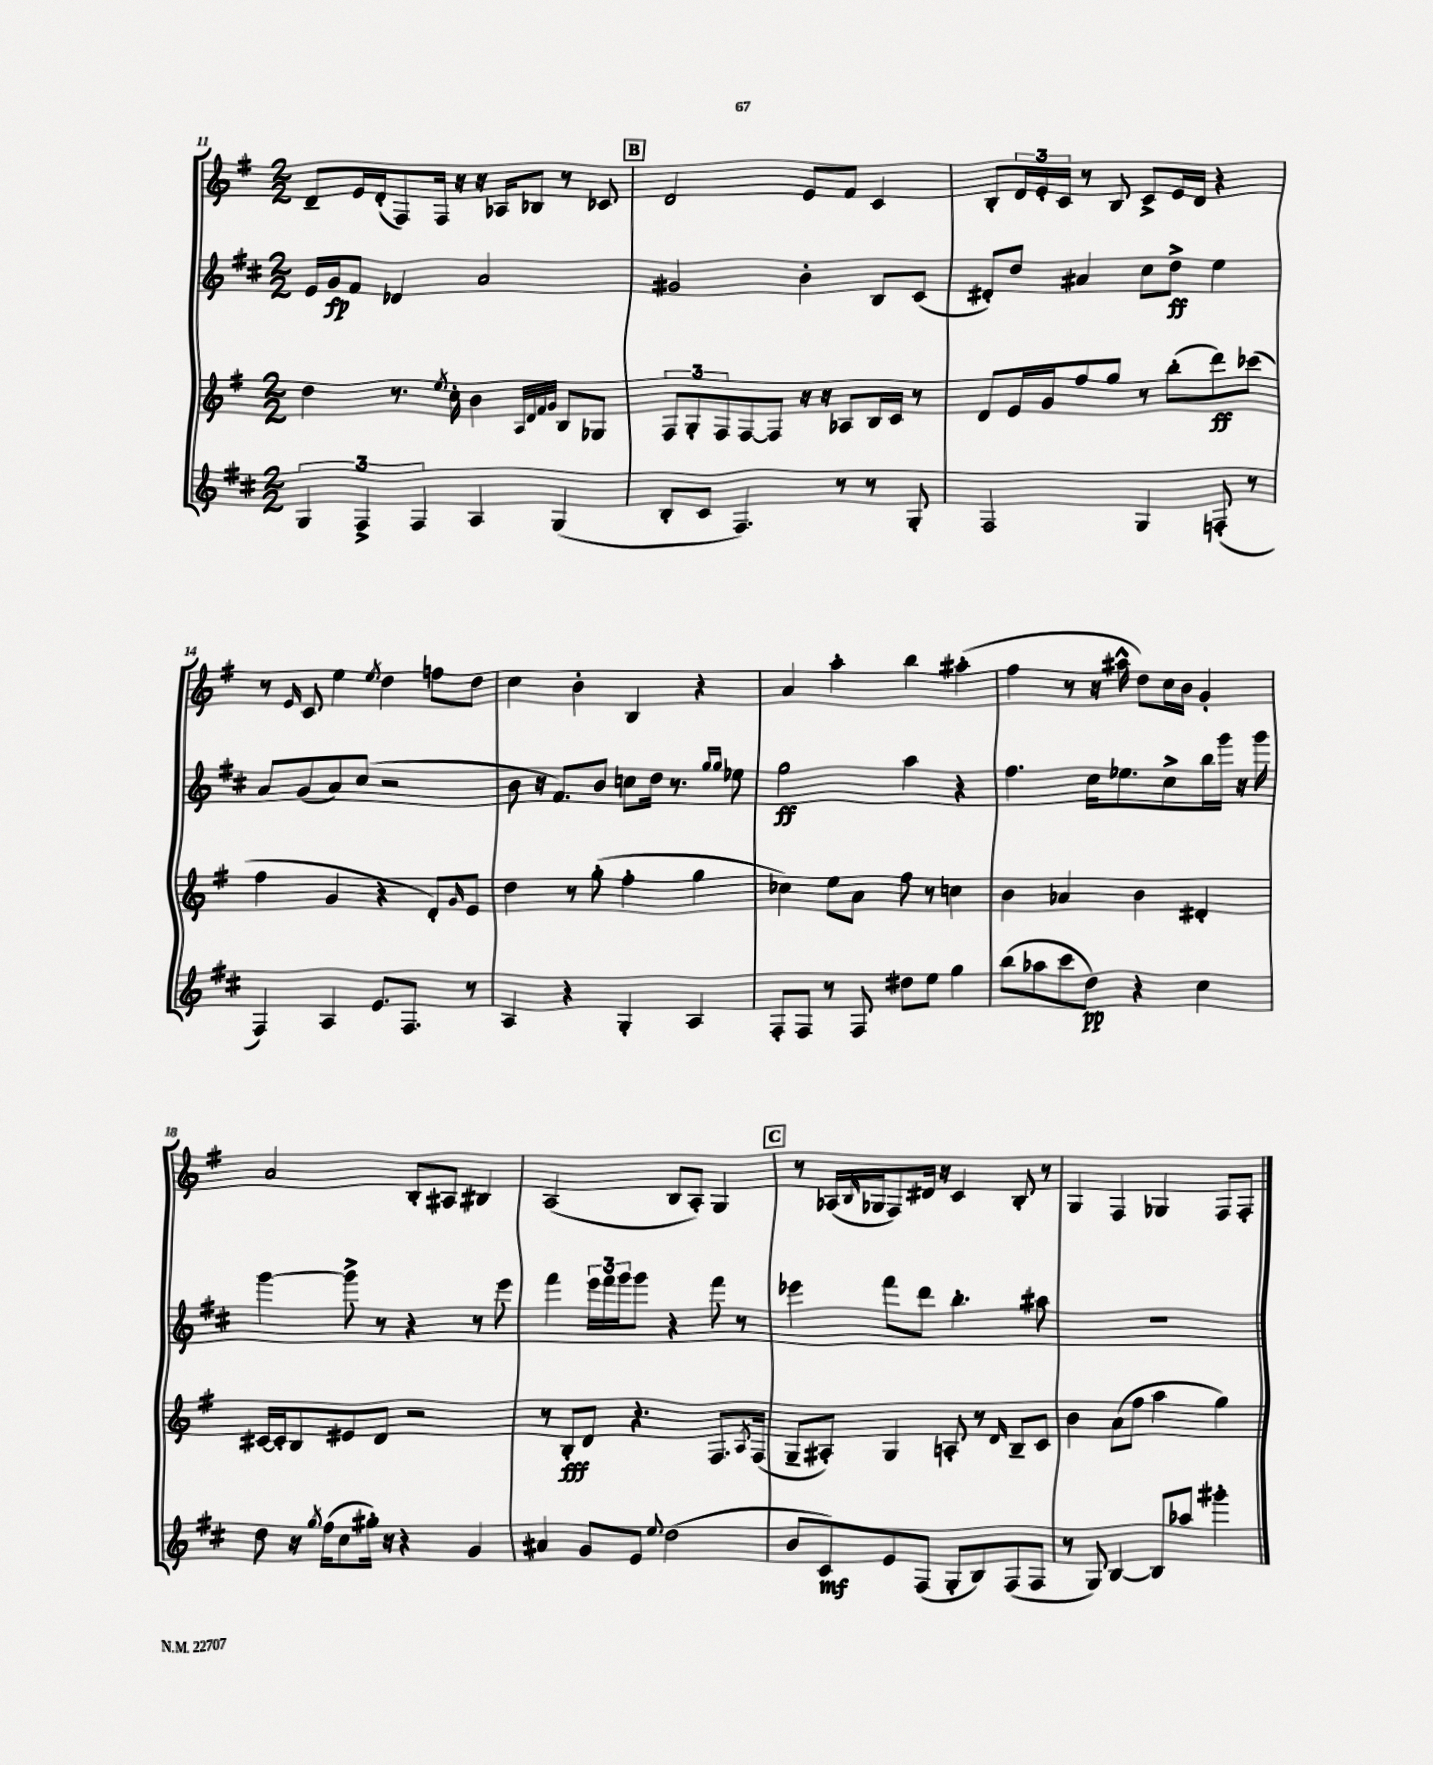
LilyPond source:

<<
\new StaffGroup <<
\new Staff = "s0" {
    \clef treble \key g \major \numericTimeSignature \time 2/2
    d'8-- e'16 d'16-.( fis8) fis16 r16 r16 aes16 bes8 r8 ces'8 |
    \mark \markup { \box "B" } d'2 e'8 fis'8 c'4 |
    b8-. \tuplet 3/2 { d'16 e'16-. c'16 } r8 b8 c'8-> e'16 d'16 r4 |
    r8 \grace { e'16 } c'8 e''4 \acciaccatura { e''8 } d''4 f''8 d''8 |
    c''4 b'4-. b4 r4 |
    a'4 a''4-. b''4 ais''4-.( |
    fis''4 r8 r16 ais''16-^ d''8) c''16 b'16 g'4-. |
    a'2 b8-. ais8 bis4 |
    a2( b8 a8-.) g4 |
    \mark \markup { \box "C" } r8 aes16( \grace { b16 } ges16 fis8) dis'16 r16 c'4 b8-. r8 |
    g4 fis4 ges4 fis8 fis8-. \bar "|." |
}
\new Staff = "s1" {
    \clef treble \key d \major \numericTimeSignature \time 2/2
    e'16 g'16\fp fis'8 des'4 a'2 |
    \mark \markup { \box "B" } gis'2 b'4-. b8 cis'8( |
    dis'8-.) d''8 ais'4 cis''8 d''8->\ff e''4 |
    a'8 g'8( a'8) cis''8( r2 |
    b'8 r16 fis'8.) b'8 c''8 d''16 r8. \grace { g''16 g''16 } ees''8 |
    g''2\ff a''4 r4 |
    fis''4. cis''16 ees''8. cis''8-> b''16 g'''16 r16 g'''16 |
    g'''4~ g'''8-> r8 r4 r8 e'''8 |
    fis'''4 \tuplet 3/2 { e'''16 fis'''16 g'''16 } g'''8 r4 fis'''8 r8 |
    \mark \markup { \box "C" } ees'''4 fis'''8 d'''8 b''4.-. ais''8 |
    R1 \bar "|." |
}
\new Staff = "s2" {
    \clef treble \key g \major \numericTimeSignature \time 2/2
    d''4 r8. \acciaccatura { e''8 } c''16-. b'4 \grace { a32 d'32 fis'32 g'32 } b8 ges8 |
    \mark \markup { \box "B" } \tuplet 3/2 { fis8 g8-. fis8 } fis8~ fis8 r16 r16 aes8 b16 c'16 r8 |
    d'8 e'16 g'16 fis''8 g''8 r8 b''8-.( d'''8\ff) ces'''8( |
    fis''4 g'4 r4 d'8-.) \grace { g'16 } e'8 |
    d''4 r8 g''8-.( fis''4-. g''4 |
    ces''4) e''8 a'8 fis''8 r8 c''4 |
    b'4 aes'4 b'4 dis'4-. |
    cis'16~ cis'16-. b8 eis'8 d'8 r2 |
    r8 b8-.\fff d'8 r4. fis8. \acciaccatura { a8 } fis16( |
    \mark \markup { \box "C" } g8-- ais8-.) g4 a8-. r8 \grace { d'16 } b8-- c'8 |
    b'4 a'8( fis''8 a''4 g''4) \bar "|." |
}
\new Staff = "s3" {
    \clef treble \key d \major \numericTimeSignature \time 2/2
    \tuplet 3/2 { g4 fis4-> fis4 } a4 g4( |
    \mark \markup { \box "B" } b8-. cis'8 fis4.) r8 r8 g8-. |
    fis2 g4 f8-.( r8 |
    fis4) a4 e'8. fis8. r8 |
    a4 r4 g4-. a4 |
    fis8-. fis8 r8 fis8 dis''8 e''8 g''4 |
    b''8( aes''8 cis'''8 d''8\pp) r4 cis''4 |
    d''8 r16 \acciaccatura { g''8 } fis''16( cis''8 gis''16-.) r16 r4 g'4 |
    ais'4 g'8 e'8 \appoggiatura { e''8 } d''2( |
    \mark \markup { \box "C" } b'8 cis'8\mf) e'8 fis8( g8-. b8) fis8( fis8 |
    r8 g8) b4~ b8 aes''8 gis'''4-. \bar "|." |
}
>>
>>
\layout { \context { \Score currentBarNumber = #11 } }
